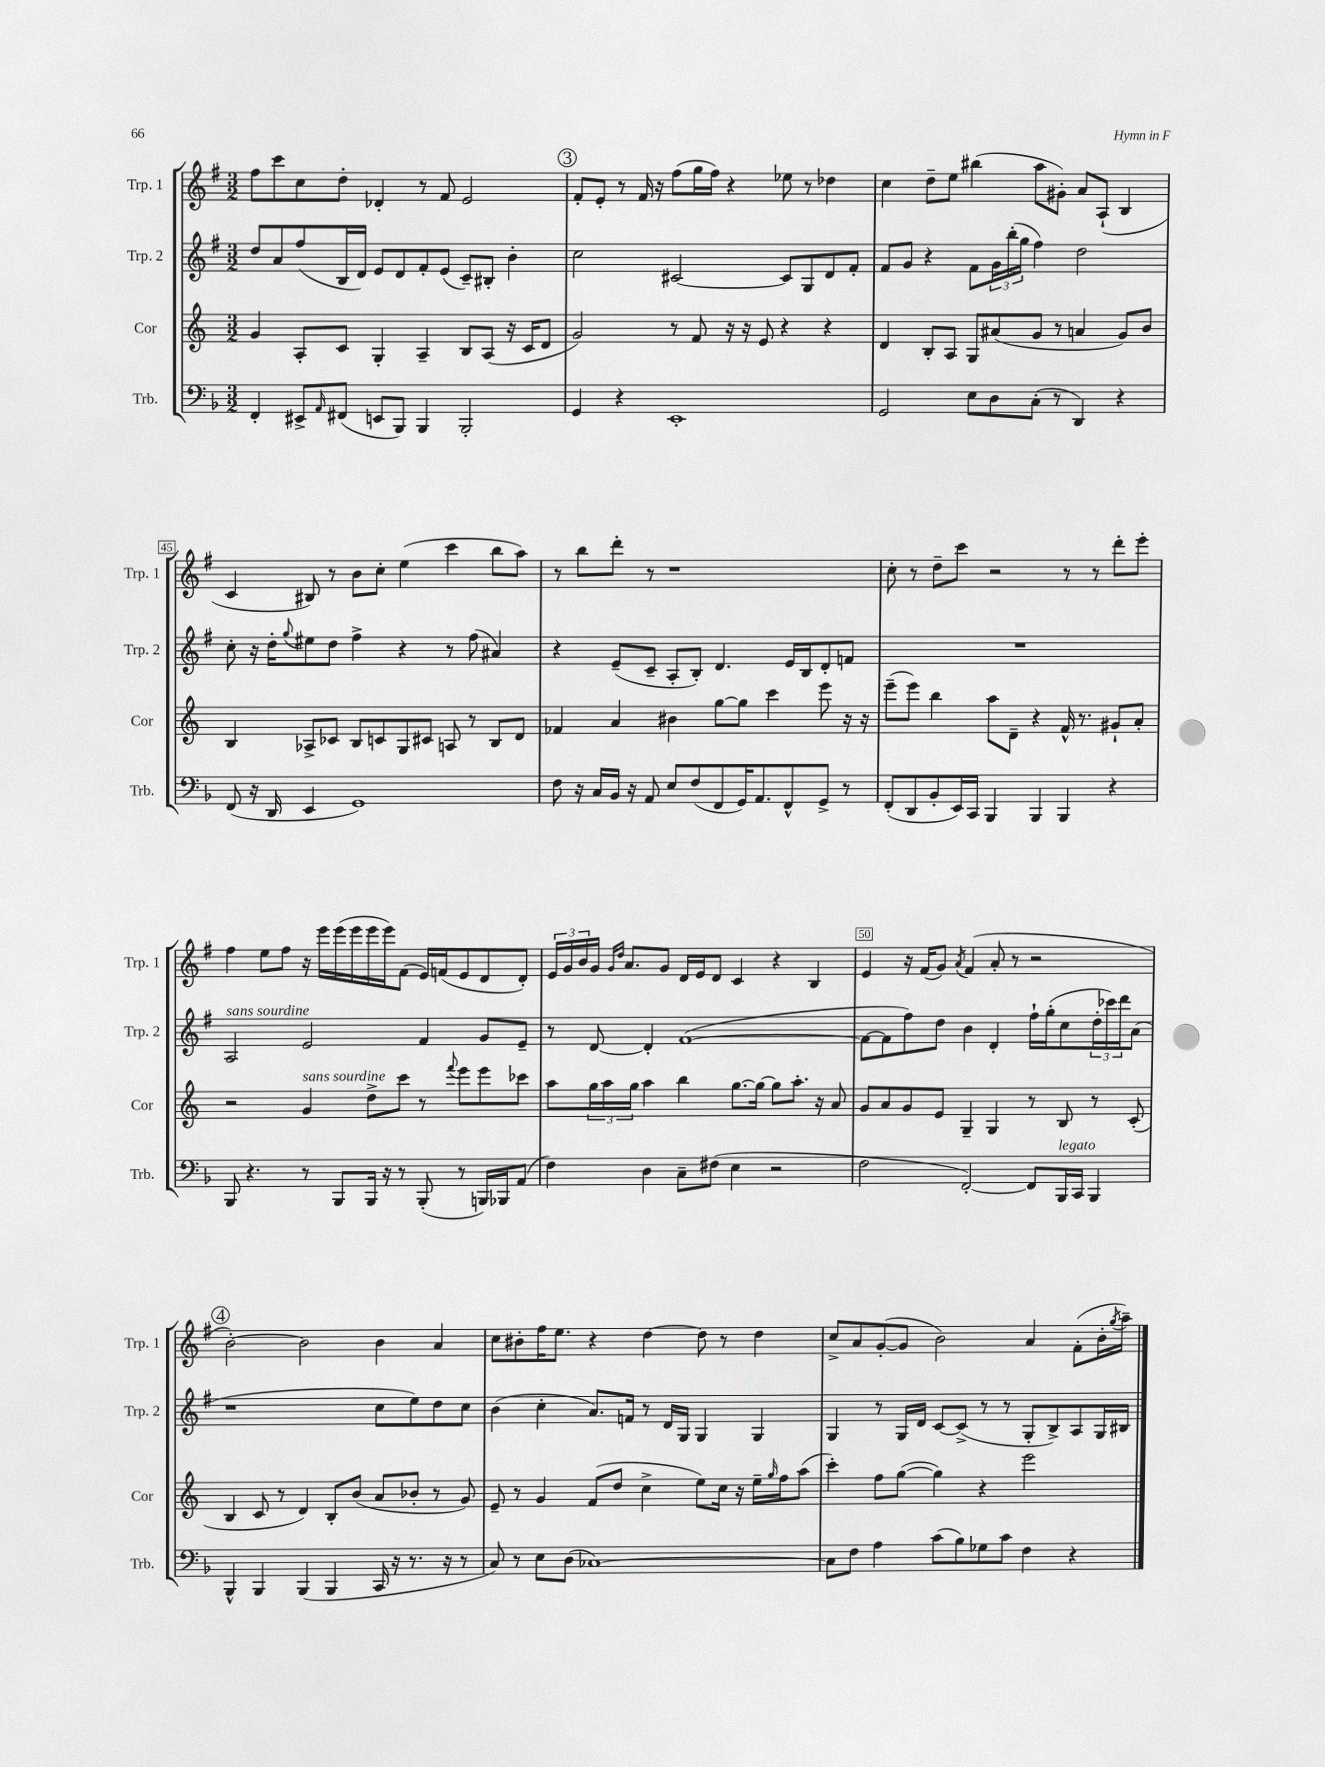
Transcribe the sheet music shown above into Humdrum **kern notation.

**kern	**kern	**kern	**kern
*staff4	*staff3	*staff2	*staff1
*clefF4	*clefG2	*clefG2	*clefG2
*k[b-]	*k[]	*k[f#]	*k[f#]
*M3/2	*M3/2	*M3/2	*M3/2
4FF'	4g	8dd	8ff#
.	.	8a	8ccc
8EE#^	8A'	(8ff#	8cc
16qqAA	.	.	.
(8FF#	8c	16B	8dd'
.	.	16d)	.
8EE	4G'	8e	4d-'
8BBB-)	.	8d	.
4BBB-	4A~	8f#'	8r
.	.	(8e	8f#
2BBB-'	8B	8c~)	2e
.	(8A	8B#'	.
.	16r	4b'	.
.	16c	.	.
.	8d	.	.
=	=	=	=
4GG	2g)	2cc	8f#'
.	.	.	8e'
4r	.	.	8r
.	.	.	16f#
.	.	.	16r
1EE'	8r	[2c#	(8ff#
.	8f	.	16gg
.	.	.	16ff#)
.	16r	.	4r
.	16r	.	.
.	8e	.	.
.	4r	8c#]	8ee-
.	.	8G	8r
.	4r	8d	4dd-
.	.	8f#'	.
=	=	=	=
2GG	4d	8f#	4cc
.	.	8g	.
.	8B'	4r	8dd~
.	8A	.	8ee
8E	8G	8f#	(4bb#
8D	(8a#	24g	.
.	.	(24bb'	.
.	.	24gg	.
(8C'	8g	4ff#)	8aa
8r	8r	.	8g#')
4DD)	4a	2dd	8a
.	.	.	(8A`
4r	8g)	.	4B
.	8b	.	.
=	=	=	=
(8FF	4B	8cc'	4c
16r	.	16r	.
16DD	.	16dd'	.
.	.	8qqgg	.
4EE	8A-^	8ee#	8B#)
.	8c-	8dd	8r
1GG)	8B	4ff#^	8b
.	8c	.	8cc'
.	8G	4r	(4ee
.	8c#	.	.
.	8A	8r	4ccc
.	8r	(8ff#	.
.	8B	4a#)	8bb
.	8d	.	8aa)
=	=	=	=
8F	4f-	4r	8r
16r	.	.	8bb
16C	.	.	.
16BB-	4a	(8e~	8ddd'
16r	.	.	.
8AA	.	8c~	8r
8E	4b#	8A'	1r
(8F	.	8B')	.
8FF	[8gg	4.d	.
16GG)	8gg]	.	.
8.AA	.	.	.
.	4ccc	.	.
8FF^^	.	16e	.
.	.	16B	.
8GG^	8eee	8d'	.
8r	16r	8f	.
.	16r	.	.
=	=	=	=
(8FF'	(8eee~	1.r	8cc'
8DD	8eee)	.	8r
8BB-'	4bb	.	8dd~
16EE)	.	.	8ccc
16CC	.	.	.
4BBB-	8aa	.	2r
.	8d~	.	.
4BBB-	4r	.	.
4BBB-	16f^^	.	8r
.	8.r	.	.
.	.	.	8r
4r	8g#`	.	8ddd'
.	8a'	.	8eee'
=	=	=	=
8BBB-	2r	2A	4ff#
4.r	.	.	.
.	.	.	8ee
.	.	.	8ff#
8r	4g	2e	16r
.	.	.	16eee
8BBB-	.	.	(16eee
.	.	.	16eee
16BBB-	8dd^	.	16eee
16r	.	.	16eee)
8r	8ccc	.	(8f#
(8BBB-'	8r	4f#	16e)
.	.	.	(16f
.	8qqfff	.	.
8r	8eee	.	8e
16BBB)	8eee	8g	8d
16BBB-	.	.	.
(8AA	8ccc-	8e~	8d')
=	=	=	=
4F)	8aa	8r	24e
.	.	.	24g
.	.	.	24b
.	24gg	[8d	16g
.	24aa	.	.
.	.	.	16qqg
.	.	.	16qqdd
.	.	.	8.a
.	24gg	.	.
4D	4aa	4d']	.
.	.	.	8g
8C~	4bb	([1f#	16d
.	.	.	16e
(8F#	.	.	8d
4E	[8.gg	.	4c
.	16gg_	.	.
2r	8gg]	.	4r
.	8.aa'	.	.
.	.	.	4B
.	16r	.	.
.	8a	.	.
=	=	=	=
2F	8g	8f#_	4e
.	8a	8f#]	.
.	8g	8ff#)	16r
.	.	.	(16f#
.	8e	8dd	8g)
.	.	.	8qa
[2FF')	4G~	4b	(4f#
.	4G	4d'	8a'
.	.	.	8r
8FF]	8r	16ff#`	2r
.	.	(16gg'	.
16BBB-	8B	8cc	.
16CC	.	.	.
4BBB-	8r	24dd'	.
.	.	24ccc-)	.
.	.	24ddd	.
.	(8c'	(8a	.
=	=	=	=
4BBB-^^	4B	1r	[2b')
4BBB-	8c	.	.
.	8r	.	.
(4BBB-	4d)	.	2b]
4BBB-	8B'	.	.
.	(8b	.	.
16CC	8a	8cc	4b
16r	.	.	.
8.r	8b-'	8ee)	.
.	8r	8dd	4a
16r	.	.	.
8r	8g)	8cc	.
=	=	=	=
8C)	8e~	(4b	8cc
8r	8r	.	8b#'
8E	4g	4cc'	16ff#
.	.	.	8.ee
(8D	.	.	.
[1C-)	(8f	8.a)	4r
.	8dd	.	.
.	.	16f	.
.	4cc^	8r	[4dd
.	.	16d	.
.	.	16G	.
.	8ee)	4G	8dd]
.	16cc	.	8r
.	16r	.	.
.	16ee~	4G	4dd
.	16qqgg	.	.
.	16ff	.	.
.	(8aa	.	.
=	=	=	=
8C-]	4ccc')	4G	8cc^
8F	.	.	8a
4A	8ff	8r	([8g'
.	([8gg	16G	8g]
.	.	16d	.
(8c	4gg])	[8c	2b)
8B-)	.	(8c^]	.
8G-	4r	8r	.
8c	.	8r	.
4F	2eee	8G'	4a
.	.	8B^)	.
4r	.	8A	(8f#'
.	.	16G	16b'
.	.	.	8qgg
.	.	16B#	16aa~)
==	==	==	==
*-	*-	*-	*-
